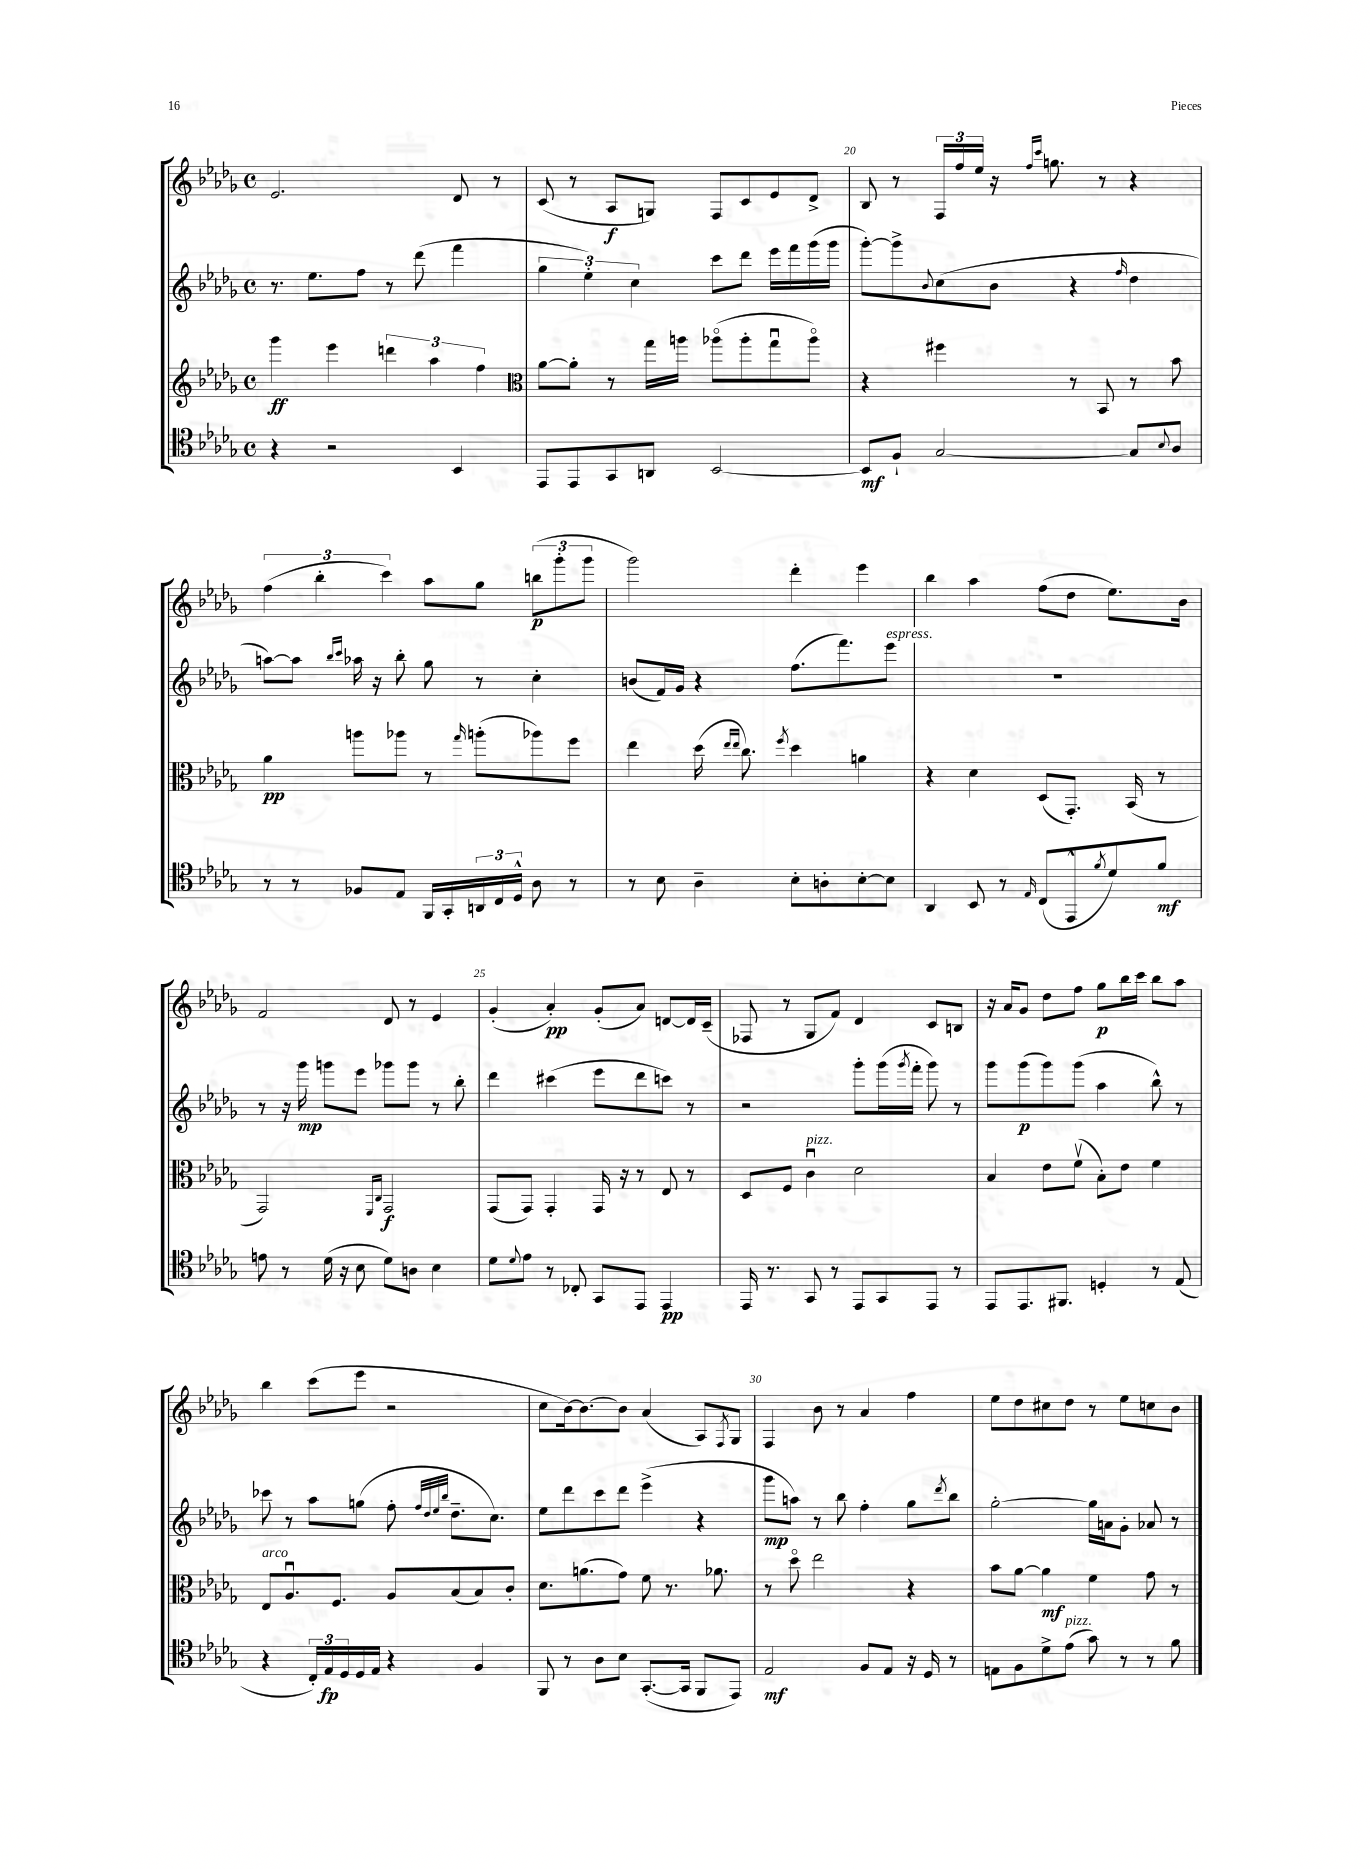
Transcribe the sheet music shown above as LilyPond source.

<<
\new StaffGroup <<
\new Staff = "s0" {
    \clef treble \key des \major \defaultTimeSignature \time 4/4
    ees'2. des'8 r8 |
    c'8( r8 aes8\f g8) f8 c'8 ees'8 des'8-> |
    bes8 r8 \tuplet 3/2 { f16 f''16 ees''16 } r16 \grace { f''16 c'''16 } g''8. r8 r4 |
    \tuplet 3/2 { f''4( bes''4-. c'''4) } aes''8 ges''8 \tuplet 3/2 { b''8\p( ges'''8-. ges'''8 } |
    ges'''2) des'''4-. ees'''4 |
    bes''4 aes''4 f''8( des''8 ees''8.) bes'16 |
    f'2 des'8 r8 ees'4 |
    ges'4-.( aes'4-.\pp) ges'8-.( aes'8) d'8~ d'16 c'16--( |
    fes8 r8 ges8 f'8) des'4 c'8 b8 |
    r16 aes'16 ges'8 des''8 f''8 ges''8\p bes''16 c'''16 bes''8 aes''8 |
    bes''4 c'''8( ees'''8 r2 |
    c''8 bes'16~) bes'8.~ bes'8 aes'4( aes8) \acciaccatura { f8 } ges8 |
    f4 bes'8 r8 aes'4 f''4 |
    ees''8 des''8 cis''8 des''8 r8 ees''8 c''8 bes'8 \bar "|." |
}
\new Staff = "s1" {
    \clef treble \key des \major \defaultTimeSignature \time 4/4
    r8. ees''8. f''8 r8 des'''8( f'''4 |
    \tuplet 3/2 { ges''4 ees''4-.) c''4 } c'''8 des'''8 ees'''16 f'''16 ges'''16( ges'''16 |
    ges'''8~-.) ges'''8-> \appoggiatura { bes'8 } c''8( bes'8 r4 \grace { f''16 } des''4 |
    a''8~) a''8 \grace { bes''16 c'''16 } aes''16 r16 bes''8-. ges''8 r8 c''4-. |
    b'8( f'16) ges'16 r4 f''8.( f'''8.) ees'''8^\markup { \italic "espress." } |
    R1 |
    r8 r16 ges'''16\mp g'''8 ees'''8 ges'''8 ges'''8 r8 bes''8-. |
    des'''4 cis'''4( ees'''8 des'''8 c'''8) r8 |
    r2 ges'''8-. ges'''16( \acciaccatura { ges'''8 } f'''16-. ges'''8) r8 |
    ges'''8 ges'''8\p( ges'''8) ges'''8( aes''4 bes''8-^) r8 |
    ces'''8 r8 aes''8 g''8( f''8-. \grace { f''32 des''32 ees''32 bes''32 } des''8.-- c''8.) |
    ees''8 des'''8 c'''8 des'''8 ees'''4->( r4 |
    ges'''8\mp a''8) r8 bes''8 f''4-. ges''8 \acciaccatura { des'''8 } bes''8 |
    ges''2~-. ges''16 a'16 ges'8-. aes'8 r8 \bar "|." |
}
\new Staff = "s2" {
    \clef treble \key des \major \defaultTimeSignature \time 4/4
    ges'''4\ff ees'''4 \tuplet 3/2 { d'''4 aes''4 f''4 } |
    \clef alto aes'8~ aes'8-. r8 ges''16 a''16 aes''8\flageolet( aes''8-. ges''8\downbow aes''8\flageolet) |
    r4 fis''4 r8 bes,8 r8 bes'8 |
    aes'4\pp a''8 aes''8 r8 \grace { ges''16 } a''8-.( aes''8) f''8 |
    ees''4 des''16( \grace { ees''16 ees''16 } c''8.) \acciaccatura { f''8 } des''4 a'4 |
    r4 des'4 des8( ges,8.-.) bes,16( r8 |
    ges,2) \grace { f,16 c16 } ges,2\f |
    ges,8( ges,8) ges,4-. ges,16 r16 r8 ees8 r8 |
    des8 f8 c'4\downbow^\markup { \italic "pizz." } des'2 |
    bes4 ees'8 f'8\upbow( bes8-.) ees'8 f'4 |
    ees8^\markup { \italic "arco" } aes8.\downbow f8. aes8 bes8( bes8) c'8-. |
    des'8. a'8.( ges'8) f'8 r8. aes'8. |
    r8 des''8\flageolet ees''2 r4 |
    bes'8 aes'8~ aes'4\mf f'4 ges'8 r8 \bar "|." |
}
\new Staff = "s3" {
    \clef tenor \key des \major \defaultTimeSignature \time 4/4
    r4 r2 bes,4 |
    ees,8 ees,8 ges,8 a,8 bes,2~ |
    bes,8\mf f8-! ges2~ ges8 \appoggiatura { bes8 } aes8 |
    r8 r8 fes8 ees8 f,16 ges,16-. \tuplet 3/2 { a,16 c16 des16-^ } aes8 r8 |
    r8 bes8 aes4-- bes8-. a8-. bes8~-. bes8 |
    aes,4 bes,8 r8 \grace { ees16 } c8( ees,8-^ \acciaccatura { f'8 } des'8) f'8\mf |
    e'8 r8 des'16( r16 bes8 des'8) a8 bes4 |
    des'8 \appoggiatura { des'8 } ees'8 r8 ces8-. ges,8 ees,8 ees,4\pp |
    ees,16 r8. ges,8 r8 ees,8 ges,8 ees,8 r8 |
    ees,8 ees,8. fis,8. d4-. r8 ees8( |
    r4 \tuplet 3/2 { c16-.) ees16\fp des16 } des16 ees16 r4 f4 |
    f,8 r8 aes8 bes8 ges,8.~-.( ges,16 f,8 ees,8) |
    ees2\mf f8 ees8 r16 des16 r8 |
    e8 f8 des'8-> ees'8^\markup { \italic "pizz." }( ges'8) r8 r8 f'8 \bar "|." |
}
>>
>>
\layout { \context { \Score currentBarNumber = #18 \override BarNumber.break-visibility = ##(#f #t #t) barNumberVisibility = #(every-nth-bar-number-visible 5) } }
